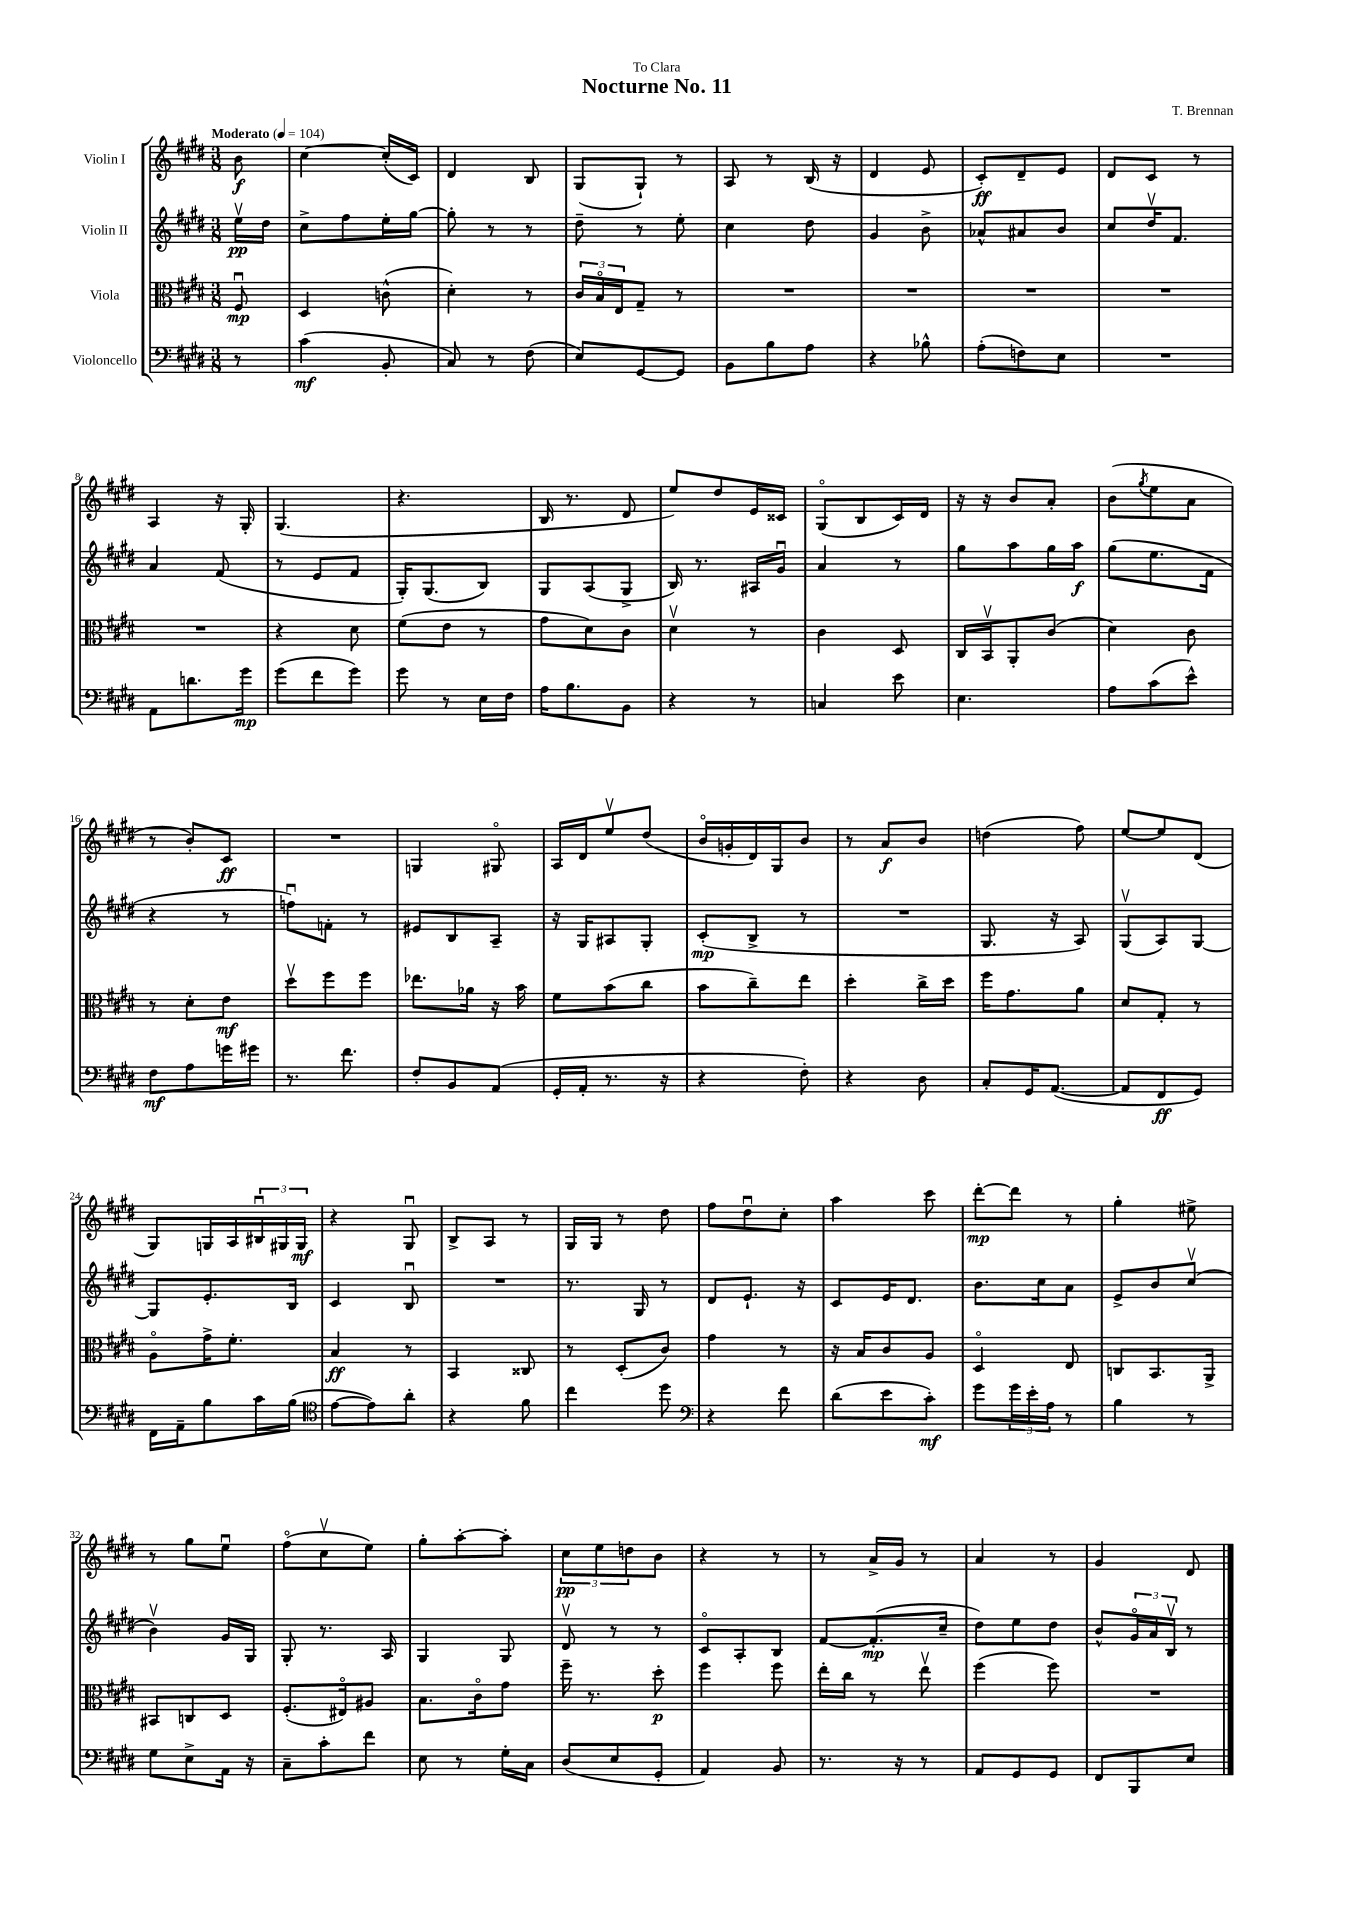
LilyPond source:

\header { title = "Nocturne No. 11" composer = "T. Brennan" dedication = "To Clara" }
<<
\new StaffGroup <<
\new Staff = "s0" \with { instrumentName = "Violin I" } {
    \clef treble \key e \major \numericTimeSignature \time 3/8 \partial 8 \tempo "Moderato" 4 = 104
    b'8\f |
    cis''4~ cis''16-.( cis'16) |
    dis'4 b8 |
    gis8( gis8-!) r8 |
    a8 r8 b16( r16 |
    dis'4 e'8 |
    cis'8-.\ff) dis'8-- e'8 |
    dis'8 cis'8 r8 |
    a4 r16 gis16-. |
    gis4.( |
    r4. |
    b16 r8. dis'8 |
    e''8) dis''8 e'16 cisis'16 |
    gis8\flageolet( b8 cis'16) dis'16 |
    r16 r16 b'8 a'8-. |
    b'8( \acciaccatura { gis''8 } e''8 a'8 |
    r8 b'8-.) cis'8\ff |
    R4. |
    g4 gis8\flageolet |
    a16 dis'16 e''8\upbow dis''8( |
    b'16\flageolet g'16-. dis'16) gis16 b'8 |
    r8 a'8\f b'8 |
    d''4( fis''8) |
    e''8~ e''8 dis'8( |
    gis8) g16 a16 \tuplet 3/2 { bis16\downbow gis16 gis16\mf } |
    r4 gis8\downbow |
    b8-> a8 r8 |
    gis16 gis16 r8 dis''8 |
    fis''8 dis''8\downbow cis''8-. |
    a''4 cis'''8 |
    dis'''8~-.\mp dis'''8 r8 |
    gis''4-. eis''8-> |
    r8 gis''8 e''8\downbow |
    fis''8\flageolet( cis''8\upbow e''8) |
    gis''8-. a''8~-. a''8-. |
    \tuplet 3/2 { cis''8\pp e''8 d''8 } b'8 |
    r4 r8 |
    r8 a'16-> gis'16 r8 |
    a'4 r8 |
    gis'4 dis'8 \bar "|." |
}
\new Staff = "s1" \with { instrumentName = "Violin II" } {
    \clef treble \key e \major \numericTimeSignature \time 3/8 \partial 8
    e''16\upbow\pp dis''16 |
    cis''8-> fis''8 e''16-. gis''16~ |
    gis''8-. r8 r8 |
    dis''8-- r8 e''8-. |
    cis''4 dis''8 |
    gis'4 b'8-> |
    aes'8-^ ais'8 b'8 |
    cis''8 dis''16\upbow fis'8. |
    a'4 fis'8( |
    r8 e'8 fis'8 |
    gis16-.) gis8.( b8) |
    gis8 a8( gis8-> |
    b16) r8. ais16 gis'16\downbow |
    a'4 r8 |
    gis''8 a''8 gis''16 a''16\f |
    gis''8( e''8. fis'16 |
    r4 r8 |
    f''8\downbow) f'8-. r8 |
    eis'8 b8 a8-- |
    r16 gis16 ais8 gis8-. |
    cis'8-.\mp( b8-> r8 |
    R4. |
    gis8. r16 a8) |
    gis8\upbow( a8) gis8~ |
    gis8 e'8.-. b16 |
    cis'4 b8\downbow |
    R4. |
    r8. gis16 r8 |
    dis'8 e'8.-! r16 |
    cis'8 e'16 dis'8. |
    b'8. cis''16 a'8 |
    e'8-> b'8 cis''8\upbow( |
    b'4\upbow) gis'16 gis16 |
    gis8-. r8. a16 |
    gis4 gis8 |
    dis'8\upbow r8 r8 |
    cis'8\flageolet a8-. b8 |
    fis'8~ fis'8.-.\mp( cis''16-- |
    dis''8) e''8 dis''8 |
    b'8-^ \tuplet 3/2 { gis'16\flageolet a'16 b16\upbow } r8 \bar "|." |
}
\new Staff = "s2" \with { instrumentName = "Viola" } {
    \clef alto \key e \major \numericTimeSignature \time 3/8 \partial 8
    fis8\downbow\mp |
    dis4 c'8-^( |
    dis'4-.) r8 |
    \tuplet 3/2 { cis'16 b16\flageolet e16 } gis8-- r8 |
    R4. |
    R4. |
    R4. |
    R4. |
    R4. |
    r4 dis'8 |
    fis'8( e'8 r8 |
    gis'8 dis'8) cis'8 |
    dis'4\upbow r8 |
    cis'4 dis8 |
    cis16 b,16\upbow a,8-. cis'8( |
    dis'4) cis'8 |
    r8 dis'8-. e'8\mf |
    dis''8\upbow fis''8 fis''8 |
    ees''8. aes'16 r16 b'16 |
    fis'8 b'8( cis''8 |
    b'8 cis''8--) e''8 |
    dis''4-. cis''16-> dis''16 |
    fis''16 gis'8. a'8 |
    dis'8 gis8-. r8 |
    a8\flageolet gis'16-> fis'8.-. |
    b4\ff r8 |
    b,4 cisis8 |
    r8 dis8-.( cis'8) |
    gis'4 r8 |
    r16 b16 cis'8 a8 |
    dis4\flageolet e8 |
    c8 b,8. a,16-> |
    bis,8 c8 dis8 |
    fis8.-.( eis16\flageolet) ais8 |
    b8. cis'16\flageolet gis'8 |
    fis''16-- r8. dis''8-.\p |
    fis''4 fis''8 |
    e''16-. cis''16 r8 e''8\upbow |
    fis''4( fis''8) |
    R4. \bar "|." |
}
\new Staff = "s3" \with { instrumentName = "Violoncello" } {
    \clef bass \key e \major \numericTimeSignature \time 3/8 \partial 8
    r8 |
    cis'4\mf( b,8-. |
    cis8) r8 fis8( |
    e8) gis,8~ gis,8 |
    b,8 b8 a8 |
    r4 bes8-^ |
    a8-.( f8) e8 |
    R4. |
    a,8 d'8. gis'16\mp |
    gis'8( fis'8 gis'8) |
    gis'8 r8 e16 fis16 |
    a16 b8. b,8 |
    r4 r8 |
    c4 e'8 |
    e4. |
    a8 cis'8( e'8-^) |
    fis8\mf a8 g'16 gis'16 |
    r8. fis'8. |
    fis8-. b,8 a,8( |
    gis,16-. a,16-. r8. r16 |
    r4 fis8-.) |
    r4 dis8 |
    cis8-. gis,16 a,8.~( |
    a,8 fis,8\ff gis,8) |
    fis,16 a,16-- b8 cis'16 b16( |
    \clef tenor e'8~ e'8) a'8-. |
    r4 fis'8 |
    cis''4 dis''8 |
    \clef bass r4 fis'8 |
    dis'8( e'8 cis'8-.\mf) |
    gis'8 \tuplet 3/2 { gis'16 e'16-. a16 } r8 |
    b4 r8 |
    gis8 e8-> a,16 r16 |
    cis8-- cis'8-. fis'8 |
    e8 r8 gis16-. cis16 |
    dis8( e8 gis,8-. |
    a,4) b,8 |
    r8. r16 r8 |
    a,8 gis,8 gis,8 |
    fis,8 b,,8 e8 \bar "|." |
}
>>
>>
